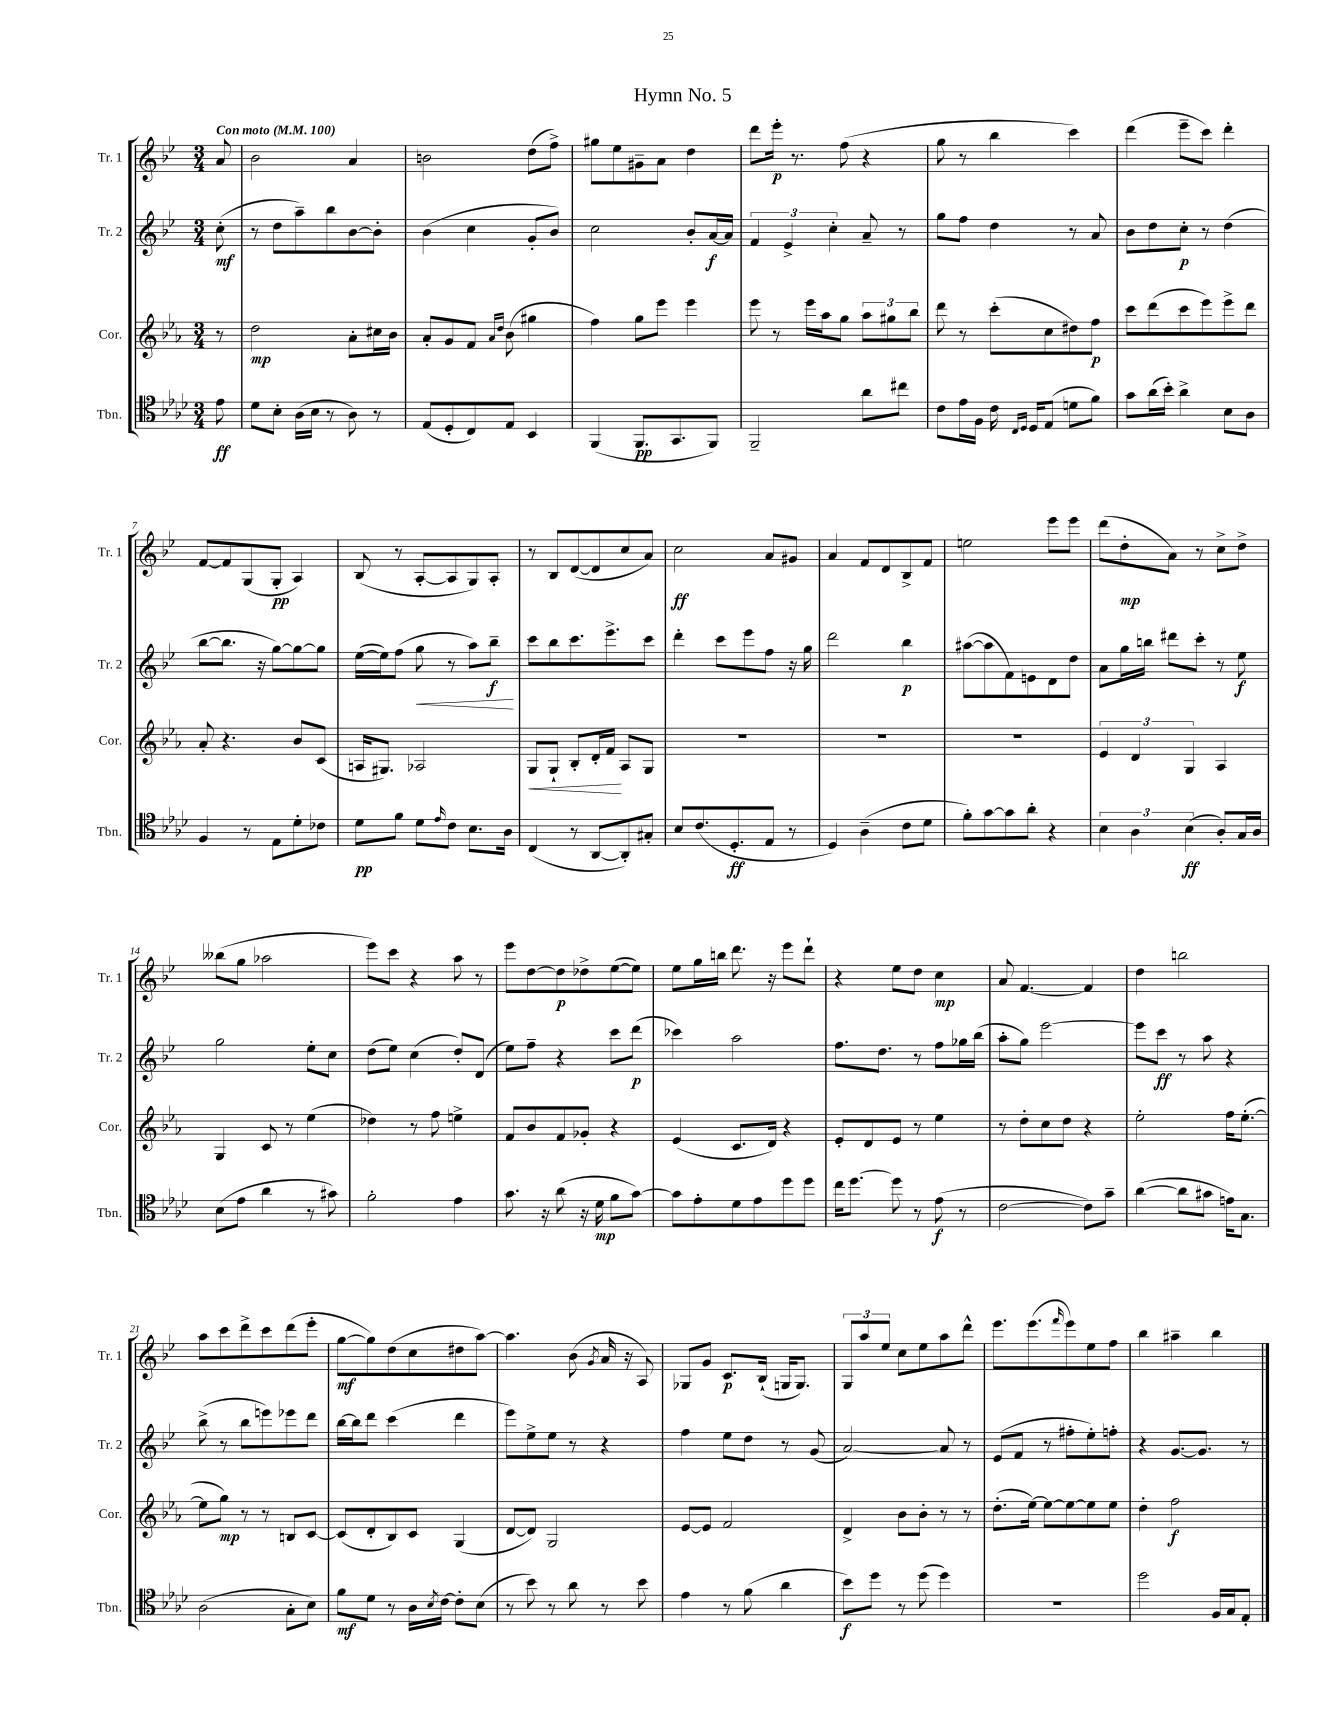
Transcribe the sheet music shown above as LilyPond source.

\header { title = "Hymn No. 5" }
<<
\new StaffGroup <<
\new Staff = "s0" \with { instrumentName = "Tr. 1" shortInstrumentName = "Tr. 1" } {
    \clef treble \key bes \major \numericTimeSignature \time 3/4 \partial 8 \tempo "Con moto" 4 = 100
    a'8 |
    bes'2 a'4 |
    b'2 d''8( f''8->) |
    gis''8 ees''8 gis'8-- a'8 d''4 |
    d'''8 ees'''16-.\p r8. f''8( r4 |
    g''8 r8 bes''4 c'''4) |
    d'''4( ees'''8-- c'''8) d'''4-. |
    f'8~ f'8 g8( g8-.\pp a4) |
    bes8( r8 a8~-. a8 g8) a8-. |
    r8 bes8 d'8~( d'8 c''8 a'8) |
    c''2\ff a'8 gis'8 |
    a'4 f'8 d'8 bes8-> f'8 |
    e''2 ees'''8 ees'''8 |
    d'''8( d''8-.\mp a'8) r8 c''8-> d''8-> |
    beses''8( g''8 aes''2 |
    ees'''8) c'''8 r4 a''8 r8 |
    ees'''8 d''8~ d''8\p des''8-> ees''8~( ees''8) |
    ees''8 g''16 b''16 d'''8. r16 ees'''8 d'''8-! |
    r4 ees''8 d''8 c''4\mp |
    a'8 f'4.~ f'4 |
    d''4 b''2 |
    a''8 c'''8 d'''8-> c'''8 d'''8( ees'''8-. |
    g''8~\mf g''8) d''8( c''8 dis''8 a''8~) |
    a''4. bes'8( \acciaccatura { g'8 } a'16 r16 a8) |
    ges8 g'8 c'8.\p bes16-!( g16 g8.) |
    \tuplet 3/2 { g8 a''8 ees''8 } c''8 ees''8 a''8 d'''8-^ |
    ees'''8. ees'''8.( \grace { f'''16 } ees'''8) ees''8 f''8 |
    bes''4 ais''4-- bes''4 \bar "|." |
}
\new Staff = "s1" \with { instrumentName = "Tr. 2" shortInstrumentName = "Tr. 2" } {
    \clef treble \key bes \major \numericTimeSignature \time 3/4 \partial 8
    c''8-.\mf( |
    r8 d''8 a''8--) bes''8 bes'8~ bes'8-. |
    bes'4( c''4 g'8-. bes'8) |
    c''2 bes'8-. a'16~\f a'16 |
    \tuplet 3/2 { f'4 ees'4-> c''4-. } a'8-- r8 |
    g''8 f''8 d''4 r8 a'8 |
    bes'8 d''8 c''8-.\p r8 d''4( |
    bes''8~ bes''8. r16 g''8~) g''8~ g''8 |
    ees''16~( ees''16) f''8( g''8\< r8 a''8) bes''8--\f\! |
    c'''8 bes''8 c'''8. ees'''8.-> c'''8 |
    d'''4-. c'''8 ees'''8 f''8 r16 g''16 |
    d'''2 bes''4\p |
    ais''8~( ais''8 f'8) e'8 d'8 d''8 |
    a'8 g''16 b''16 dis'''8 c'''8-. r8 ees''8\f |
    g''2 ees''8-. c''8 |
    d''8( ees''8) c''4( d''8-.) d'8( |
    ees''8) f''8-- r4 c'''8 d'''8\p( |
    ces'''4) a''2 |
    f''8. d''8. r8 f''8 ges''16 bes''16( |
    a''8-. g''8) ees'''2~ |
    ees'''8 c'''8\ff r8 a''8 r4 |
    bes''8->( r8 bes''8 e'''8) ees'''8 d'''8 |
    bes''16~ bes''16 d'''8 c'''4( d'''4 |
    ees'''8) ees''8-> ees''8 r8 r4 |
    f''4 ees''8 d''8 r8 g'8( |
    a'2~) a'8 r8 |
    ees'8( f'8 r8 fis''8-. ees''8-.) f''8-. |
    r4 g'8.~ g'8. r8 \bar "|." |
}
\new Staff = "s2" \with { instrumentName = "Cor." shortInstrumentName = "Cor." } {
    \clef treble \key ees \major \numericTimeSignature \time 3/4 \partial 8
    r8 |
    d''2\mp aes'8-. cis''16 bes'16 |
    aes'8-. g'8 f'8 \grace { aes'16 d''16 } bes'8( gis''4 |
    f''4) g''8 ees'''8 ees'''4 |
    ees'''8 r8 ees'''16 aes''16 g''8 \tuplet 3/2 { aes''8 gis''8 bes''8 } |
    d'''8 r8 c'''8-.( c''8 dis''8) f''8\p |
    c'''8 d'''8( c'''8 ees'''8) ees'''8-> d'''8 |
    aes'8-. r4. bes'8 c'8( |
    a16 gis8.) aes2 |
    g8\< g8-! bes8-. d'16-. f'16\! aes8 g8 |
    R2. |
    R2. |
    R2. |
    \tuplet 3/2 { ees'4 d'4 g4 } aes4 |
    g4 c'8 r8 ees''4( |
    des''4) r8 f''8 e''4-> |
    f'8 bes'8 f'8 ges'8-. r4 |
    ees'4( c'8. d'16) r4 |
    ees'8-. d'8 ees'8 r8 ees''4 |
    r8 d''8-. c''8 d''8 r4 |
    ees''2-. f''16 ees''8.~-.( |
    ees''8 g''8\mp) r8 r8 b8 c'8~ |
    c'8( d'8-. bes8) c'8 g4( |
    d'8~ d'8) g2 |
    ees'8~ ees'8 f'2 |
    d'4-> bes'8 bes'8-. r8 r8 |
    d''8.-.( ees''16~) ees''8~ ees''8~ ees''8 ees''8 |
    d''4-. f''2\f \bar "|." |
}
\new Staff = "s3" \with { instrumentName = "Tbn." shortInstrumentName = "Tbn." } {
    \clef tenor \key aes \major \numericTimeSignature \time 3/4 \partial 8
    ees'8\ff |
    des'8 bes8-. aes16( bes16 r8 aes8) r8 |
    ees8( des8-. c8) ees8 bes,4 |
    f,4( f,8.\pp g,8. f,8) |
    f,2-- aes'8 cis''8 |
    c'8 ees'16 f16 c'16 \grace { c16 des16 } des16 ees8( d'8 f'8) |
    g'8 aes'16( bes'16-.) aes'4-> bes8 aes8 |
    f4 r8 ees8 des'8-. ces'8 |
    des'8\pp f'8 des'8 \grace { ees'16 } c'8 bes8. aes16 |
    c4( r8 aes,8~ aes,8-.) gis8-. |
    bes8 c'8.( des8.-.\ff ees8 r8 |
    des4) aes4--( c'8 des'8 |
    f'8-.) g'8~ g'8 aes'8-. r4 |
    \tuplet 3/2 { bes4 aes4 bes4\ff( } aes8-.) g16 aes16 |
    bes8( ees'8 aes'4 r8 gis'8) |
    f'2-. ees'4 |
    g'8. r16 aes'8( r16 des'16\mp f'8 g'8~) |
    g'8 ees'8-. des'8 ees'8 des''8 des''8 |
    c''16 des''8.~ des''8 r8 ees'8\f( r8 |
    c'2~ c'8) g'8-- |
    aes'4~( aes'8 gis'8 e'16) g8. |
    aes2( g8-. bes8) |
    f'8\mf des'8 r8 aes16 \acciaccatura { bes8 } c'16~ c'8-. bes8( |
    r8 bes'8) r8 aes'8 r8 bes'8 |
    ees'4 r8 f'8( aes'4 |
    bes'8\f) des''8 r8 des''8( des''4) |
    R2. |
    des''2 f16 g16 ees8-. \bar "|." |
}
>>
>>
